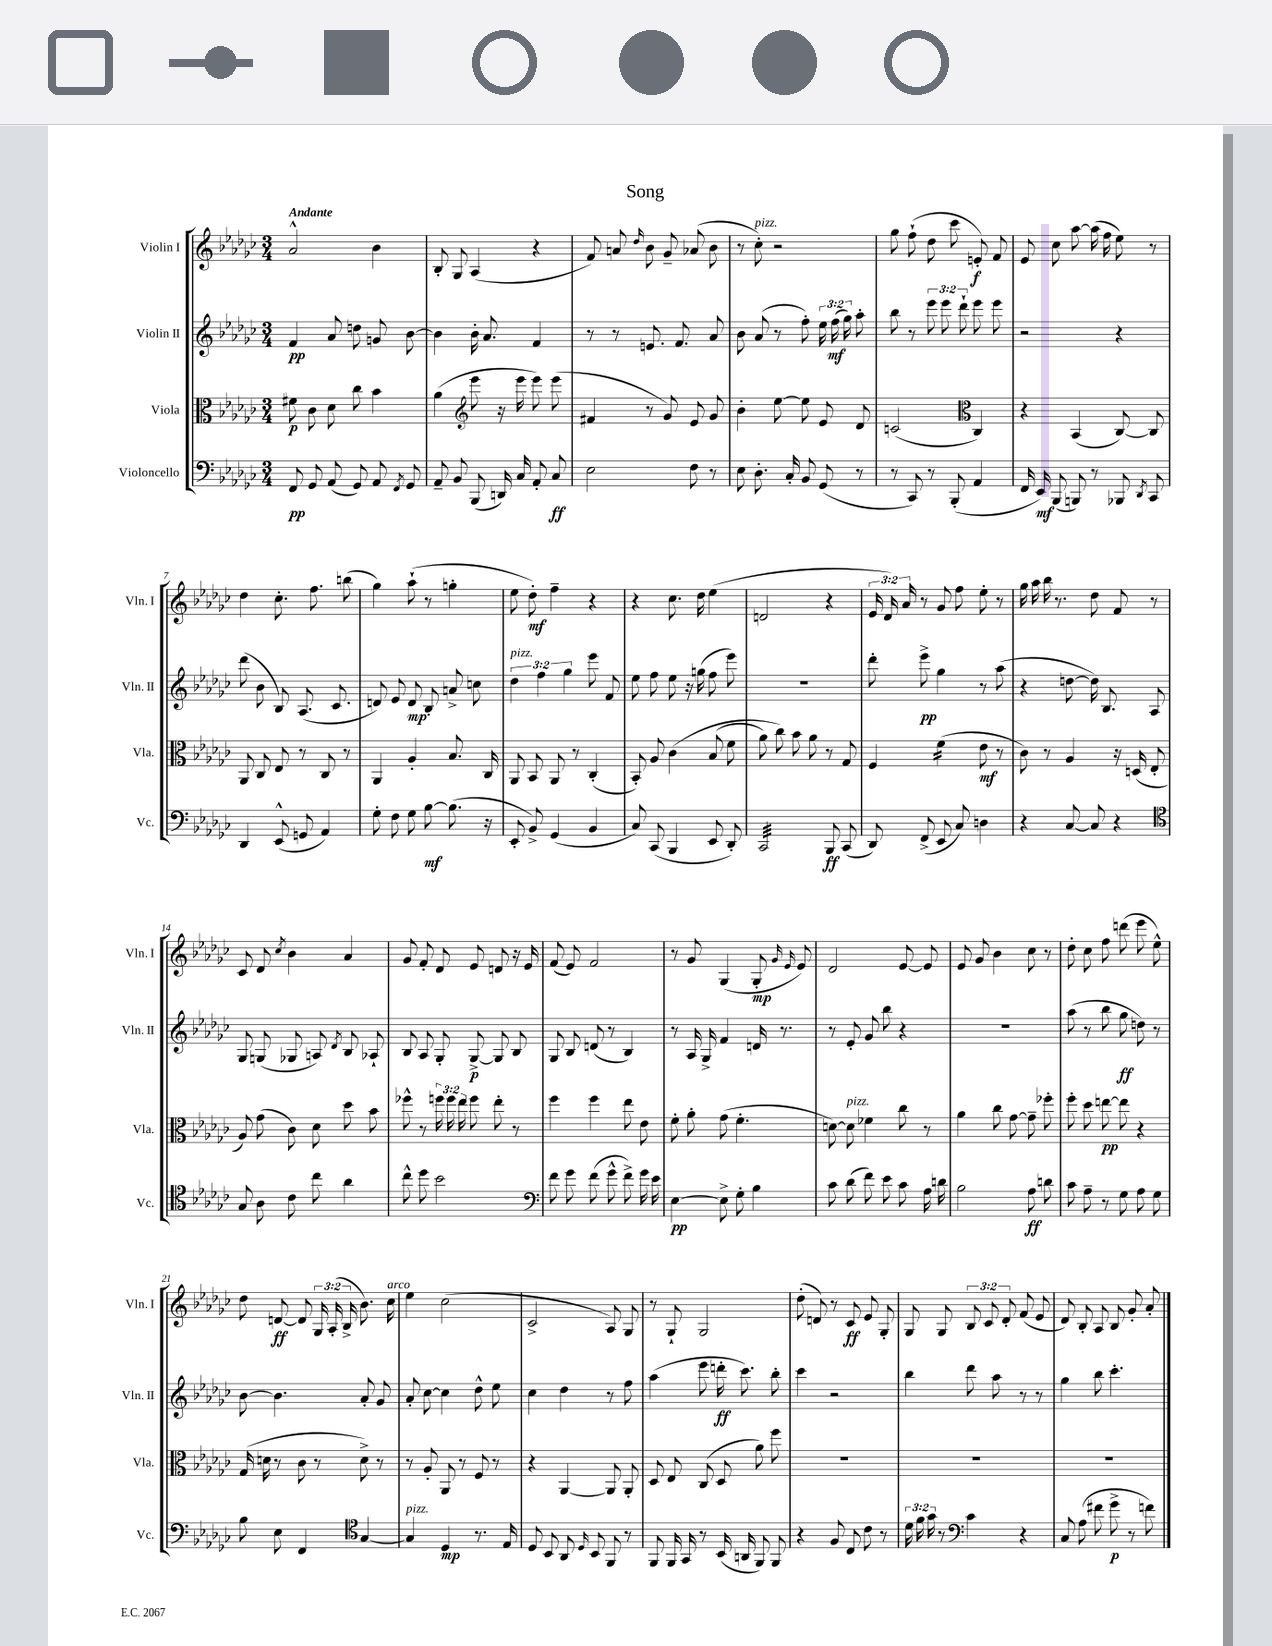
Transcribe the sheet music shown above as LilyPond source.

\header { title = "Song" }
<<
\new StaffGroup <<
\new Staff = "s0" \with { instrumentName = "Violin I" shortInstrumentName = "Vln. I" } {
    \clef treble \key ges \major \numericTimeSignature \time 3/4 \override Staff.TupletNumber.text = #tuplet-number::calc-fraction-text \tempo "Andante"
    \autoBeamOff aes'2-^ bes'4 |
    bes8-. ges8 aes4( r4 |
    f'8) a'8 \grace { des''16 } bes'8 ges'8-- aes'8( bes'8 |
    r8 ces''8-.^\markup { \italic "pizz." }) r2 |
    ges''8 f''8-!( des''8 ces'''8 e'8-.\f) f'8 |
    ees'8 ces''8 aes''8~ aes''16( f''16 ees''8) r8 |
    des''4 ces''8.-. f''8. b''8( |
    ges''4) aes''8-!( r8 g''4-. |
    ees''8 des''8-.\mf) f''4-- r4 |
    r4 ces''8. des''16 ees''4( |
    d'2 r4 |
    \tuplet 3/2 { ees'16 des'16) aes'16 } r8 ges'8 f''8 ees''8-. r8 |
    ges''16 aes''16 bes''16 r8. des''8 f'8 r8 |
    ces'8 des'8 \acciaccatura { ces''8 } bes'4 aes'4 |
    ges'8 f'8-. des'8 ees'8 d'8 r16 ees'16 |
    f'8( ees'8) f'2 |
    r8 ges'8 ges4( ges8-.\mp \grace { ges'16 ees'16 } ees'8) |
    des'2 ees'8~ ees'8 |
    ees'8 ges'8 bes'4 ces''8 r8 |
    des''8-. ces''8 f''8 d'''8( ees'''8 ees''8-^) |
    des''8 d'8~\ff d'8 \tuplet 3/2 { ges16 aes16-.( bes16-> } bes'8.) ces''16^\markup { \italic "arco" } |
    ees''4 ces''2( |
    ces'2-> aes8) ges8 |
    r8 ges8-! ges2 |
    des''8-.( d'8) r8 ces'8\ff ees'8 ges8-. |
    ges8 ges8 \tuplet 3/2 { bes8 ces'8 des'8-. } f'8( ees'8 |
    des'8) bes8-. aes8 bes8 ges'8-. aes'8-. \bar "|." |
}
\new Staff = "s1" \with { instrumentName = "Violin II" shortInstrumentName = "Vln. II" } {
    \clef treble \key ges \major \numericTimeSignature \time 3/4 \override Staff.TupletNumber.text = #tuplet-number::calc-fraction-text
    \autoBeamOff f'4\pp aes'8 d''8 g'8 bes'8~ |
    bes'4 bes'16-. aes'8. f'4 |
    r8 r8 e'8. f'8. aes'8 |
    bes'8 aes'8( r8 f''8-.) \tuplet 3/2 { ees''16 f''16\mf( ges''16) } aes''8-. |
    bes''8 r8 \tuplet 3/2 { ees'''8 ees'''8 des'''8-! } ees'''8 ees'''8 |
    r2 r4 |
    des'''8( bes'8 bes8) aes8.( ces'8. |
    d'8) ees'8 d'8\mp bes8-. a'8-> c''8 |
    \tuplet 3/2 { des''4^\markup { \italic "pizz." } f''4 ges''4 } ees'''8 f'8 |
    ees''8 f''8 ees''8 r16 g''16( f''8 ees'''8) |
    R2. |
    des'''8-. ees'''8->\pp ges''4 r8 aes''8( |
    r4 d''8~ d''16) bes8. aes8 |
    ges8 g8( ges8 a8) \acciaccatura { des'8 } bes8 aes8-! |
    bes8 aes8 ges8-. ges8~->\p ges8 bes8 |
    ges8 bes8 d'8( r8 bes4) |
    r8 aes16 ges16-> f'4 d'16 r8. |
    r8 ees'8-. ges'8 bes''8 r4 |
    R2. |
    aes''8( r8 bes''8 ges''8\ff d''8) r8 |
    bes'8~ bes'4. aes'8-. ges'8 |
    aes'8-. ces''8~ ces''4 des''8-^ ees''8 |
    ces''4 des''4 r8 f''8 |
    aes''4( ees'''8 d'''16-.\ff ces'''8.) bes''8-. |
    ces'''4 r2 |
    bes''4 des'''8 aes''8 r8 r8 |
    ges''4 bes''8 ces'''4.-. \bar "|." |
}
\new Staff = "s2" \with { instrumentName = "Viola" shortInstrumentName = "Vla." } {
    \clef alto \key ges \major \numericTimeSignature \time 3/4 \override Staff.TupletNumber.text = #tuplet-number::calc-fraction-text
    \autoBeamOff fis'8\p ces'8 des'8 ces''8 bes'4 |
    aes'4( \clef treble ees'''8 r16 ees'''16 ees'''8) ees'''8( |
    fis'4 r8 ges'8) ees'8 ges'8 |
    bes'4-. ees''8~ ees''8 ees'8 des'8 |
    c'2( \clef alto ces4) |
    r4 bes,4( ces8~) ces8 |
    aes,8 ces8 ees8 r8 ces8 r8 |
    aes,4 aes4-. bes8. ces16 |
    aes,8 bes,8 aes,8 r8 ces4-.( |
    bes,8-.) aes8 ces'4\( bes8( f'8 |
    aes'8) ces''8\) bes'8 aes'8 r8 ges8 |
    f4 f'4:16( ees'8\mf r8 |
    ces'8) r8 aes4 r16 d16( ees8-. |
    aes8) ges'8( ces'8) des'8 des''8 bes'8 |
    fes''8-^ r8 \tuplet 3/2 { f''16 f''16 ees''16 } f''8 ees''8-. r8 |
    f''4 f''4 ees''8 ees'8 |
    f'8-. aes'8-. ges'8( f'4.-. |
    d'8~) d'8^\markup { \italic "pizz." } fes'4 ces''8 r8 |
    aes'4 ces''8 ges'8~ ges'8-- fes''8-. |
    f''8-. des''8 e''8~\pp e''8 r4 |
    ges16( d'16 r8 ces'8 r8 d'8->) r8 |
    r8 aes8-. aes,8 r8 f8 r8 |
    r4 aes,4~ aes,8 aes,8-. |
    des8 ees8 ces8( des8 aes'8) f''8 |
    R2. |
    R2. |
    R2. \bar "|." |
}
\new Staff = "s3" \with { instrumentName = "Violoncello" shortInstrumentName = "Vc." } {
    \clef bass \key ges \major \numericTimeSignature \time 3/4 \override Staff.TupletNumber.text = #tuplet-number::calc-fraction-text
    \autoBeamOff f,8\pp ges,8 aes,8( ges,8) aes,8 \acciaccatura { f,8 } ges,8 |
    aes,8-- bes,8 bes,,8( d,16) ces16 aes,8-. ces8\ff |
    ees2 f8 r8 |
    ees8 des8.-. ces16-. bes,8 ges,8( r8 |
    r8 ces,8) r8 bes,,8-.( aes,4 |
    f,16 ees,16\mf) bes,,8( b,,8) r8 bes,,8 \acciaccatura { des,8 } ces,8 |
    des,4 ees,8-^( g,8 aes,4) |
    ges8-. f8 ges8 bes8~\mf bes8.( r16 |
    ees,8-. bes,8->) ges,4( bes,4 |
    ces8) ces,8( bes,,4 ees,8 des,8-.) |
    ces,2:32 bes,,8\ff ces,8( |
    des,8) f,8->( ees,8 ces8) d4 |
    r4 ces8~ ces8 r4 |
    \clef tenor ges8 aes8 ces'8 ces''8 aes'4 |
    ces''8-^ des''8 bes'2 |
    \clef bass f'8 ges'8 f'8( ges'8-^ f'8->) ges'16 ees'16 |
    ees4~\pp ees8-> ges8-. bes4 |
    ces'8 des'8( f'8) ees'8 ces'8 aes16 d'16 |
    bes2 aes8\ff d'8 |
    ces'8 aes8-- r8 ges8 aes8 ges8 |
    bes8 ees8 f,4 \clef tenor ges4~ |
    ges4^\markup { \italic "pizz." } des4\mp r8. ees16 |
    des8 bes,8 aes,8 \grace { des16 } bes,8 f,8 r8 |
    f,8 f,16 ges,16 r8 bes,16( a,16 f,8) f,8 |
    r4 f8 ces8 ces'8 r8 |
    \tuplet 3/2 { des'16 f'16 ges'16 } r8 \clef bass ces'4 r4 |
    ces8 aes8( fis'8 ges'8->\p r8 f'8) \bar "|." |
}
>>
>>
